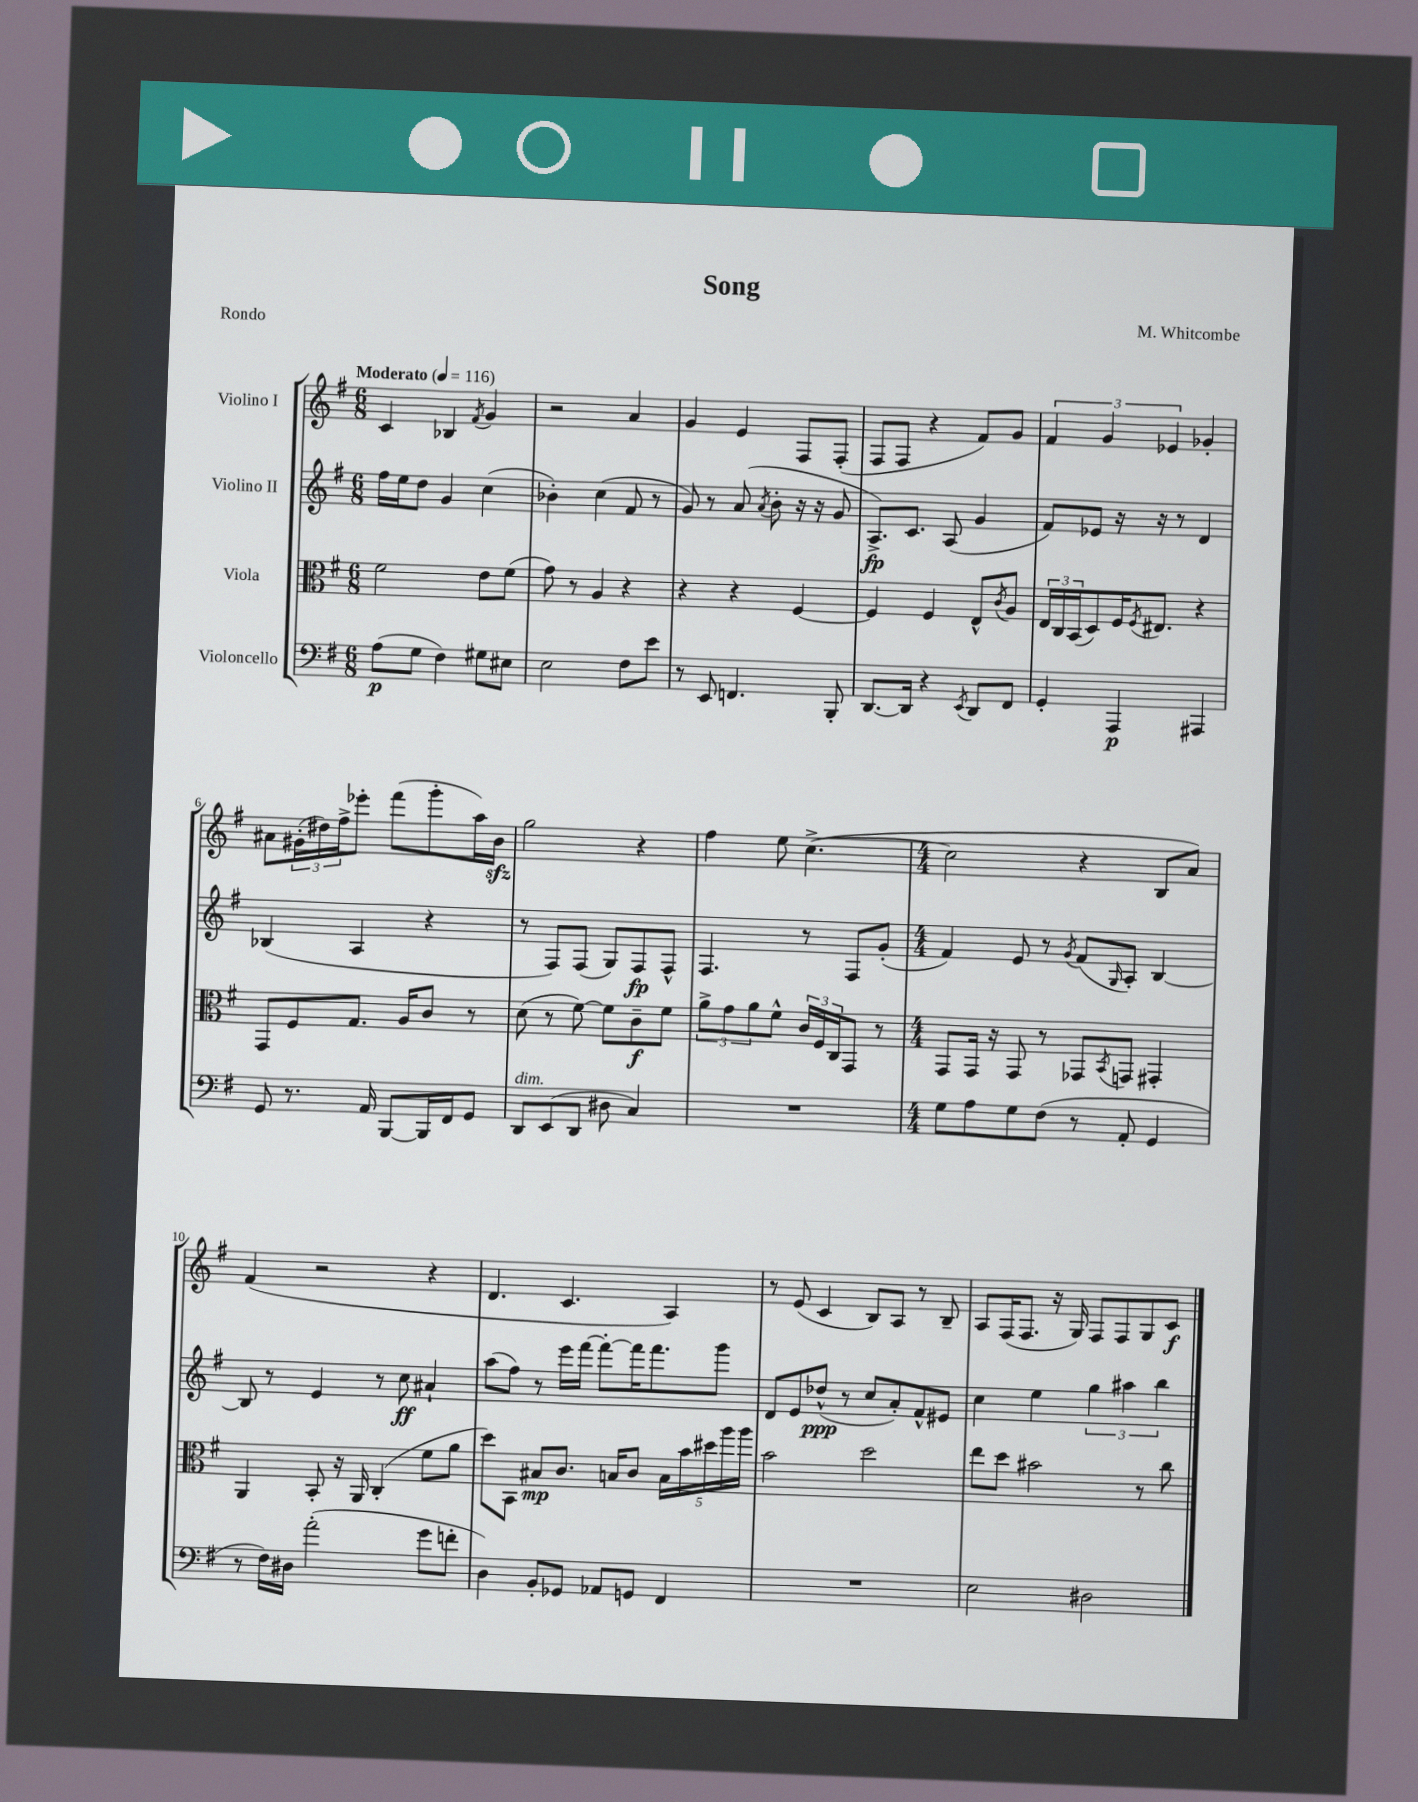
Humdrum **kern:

**kern	**dynam	**kern	**dynam	**kern	**dynam	**kern	**dynam
*part4	*part4	*part3	*part3	*part2	*part2	*part1	*part1
*staff4	*staff4	*staff3	*staff3	*staff2	*staff2	*staff1	*staff1
*I"Violoncello	*	*I"Viola	*	*I"Violino II	*	*I"Violino I	*
*clefF4	*	*clefC3	*	*clefG2	*	*clefG2	*
*k[f#]	*	*k[f#]	*	*k[f#]	*	*k[f#]	*
*M6/8	*	*M6/8	*	*M6/8	*	*M6/8	*
*MM116	*	*MM116	*	*MM116	*	*MM116	*
=1	=1	=1	=1	=1	=1	=1	=1
!	!	!	!	!	!	!LO:TX:a:B:t=Moderato	!
(8A\L	p	2f#\	.	16ff#\LL	.	4c/	.
.	.	.	.	16ee\J	.	.	.
8G\J	.	.	.	8dd\J	.	.	.
4F#\)	.	.	.	4g/	.	4B-X/	.
.	.	.	.	.	.	8qf#/	.
8G#X\L	.	8e\L	.	(4cc\	.	4g/	.
8E#X\J	.	(8f#\J	.	.	.	.	.
=2	=2	=2	=2	=2	=2	=2	=2
2E\	.	8g\)	.	4b-X'\)	.	2r	.
.	.	8r	.	.	.	.	.
.	.	4A/	.	(4cc\	.	.	.
8F#\L	.	4r	.	8f#/	.	4a/	.
8e\J	.	.	.	8r	.	.	.
=3	=3	=3	=3	=3	=3	=3	=3
8r	.	4r	.	8g/)	.	4g/	.
8EE/	.	.	.	8r	.	.	.
4.FFn/	.	4r	.	(8a/	.	4e/	.
.	.	.	.	8qa/	.	.	.
.	.	.	.	8b'\	.	.	.
.	.	[4F#/	.	16r	.	8F#/L	.
.	.	.	.	16r	.	.	.
8BBB'/	.	.	.	8g/	.	(8F#'/J	.
=4	=4	=4	=4	=4	=4	=4	=4
[8.DD/L	.	4F#/]	.	8.A^/L)	fp	8F#/L	.
.	.	.	.	.	.	8F#/J	.
16DD/Jk]	.	.	.	8.c/J	.	.	.
4r	.	4F#/	.	.	.	4r	.
.	.	.	.	(8A/	.	.	.
8qEE/	.	.	.	.	.	.	.
8DD/L	.	8E^^/L	.	4g/	.	8f#/L)	.
.	.	8qc/	.	.	.	.	.
8FF#/J	.	8A/J	.	.	.	8g/J	.
=5	=5	=5	=5	=5	=5	=5	=5
4GG'/	.	24E/LL	.	8f#/L)	.	6f#/	.
.	.	24C/	.	.	.	.	.
.	.	(24BB/J	.	.	.	.	.
.	.	8D/)	.	8e-X/J	.	.	.
.	.	.	.	.	.	6g/	.
4AAA/	p	16F#/K	.	16r	.	.	.
.	.	8qF#/	.	.	.	.	.
.	.	8.E#X/J	.	16r	.	.	.
.	.	.	.	.	.	6e-X/	.
.	.	.	.	8r	.	.	.
4AAA#X/	.	4r	.	4d/	.	4g-X'/	.
!!LO:LB:g=z
=6	=6	=6	=6	=6	=6	=6	=6
8GG/	.	8GG/L	.	(4B-X/	.	8a#X\L	.
8.r	.	8F#/	.	.	.	(24g#X'\L	.
.	.	.	.	.	.	24dd#X\)	.
.	.	.	.	.	.	24ff#^\J	.
.	.	8.G/J	.	4A/	.	8eee-X'\J	.
16AA/	.	.	.	.	.	.	.
[8BBB/L	.	.	.	.	.	(8fff#\L	.
.	.	16A/KL	.	.	.	.	.
16BBB/L]	.	8c/J	.	4r	.	8ggg'\	.
16FF#/J	.	.	.	.	.	.	.
8GG/J	.	8r	.	.	.	16aa\L)	.
.	.	.	.	.	.	16bzz\JJ	.
=7	=7	=7	=7	=7	=7	=7	=7
!LO:TX:a:i:t=dim.	!	!	!	!	!	!	!
8DD/L	.	(8d\	.	8r	.	2gg\	.
(8EE/	.	8r	.	8F#/L)	.	.	.
8DD/J	.	[8f#\)	.	(8F#/J	.	.	.
8D#X\	.	8f#\L]	.	8G/L)	.	.	.
4C/)	.	8c~\	f	8F#/	fp	4r	.
.	.	8f#\J	.	8F#^^/J	.	.	.
=8	=8	=8	=8	=8	=8	=8	=8
2.r	.	12a^\L	.	4.F#/	.	4ff#\	.
.	.	12g\	.	.	.	.	.
.	.	12a\	.	.	.	.	.
.	.	8f#^^\J	.	.	.	8ee\	.
.	.	24c/LL	.	8r	.	([4.cc^\	.
.	.	24F#/	.	.	.	.	.
.	.	24C/J	.	.	.	.	.
.	.	8GG/J	.	8F#/L	.	.	.
.	.	8r	.	(8g'/J	.	.	.
=9	=9	=9	=9	=9	=9	=9	=9
*M4/4	*	*M4/4	*	*M4/4	*	*M4/4	*
8G\L	.	8GG/L	.	4f#/)	.	2cc\]	.
8A\	.	16GG/Jk	.	.	.	.	.
.	.	16r	.	.	.	.	.
8G\	.	8GG/	.	8e/	.	.	.
(8F#\J	.	8r	.	8r	.	.	.
.	.	.	.	8qg/	.	.	.
8r	.	8GG-X/L	.	(8f#/L	.	4r	.
.	.	8qBB/	.	16qqG/	.	.	.
8AA'/	.	8GGn/J	.	8A'/J)	.	.	.
4GG/	.	4GG#X'/	.	[4B/	.	8B/L	.
.	.	.	.	.	.	8a/J)	.
!!LO:LB:g=z
=10	=10	=10	=10	=10	=10	=10	=10
8r	.	4AA/	.	8B/]	.	(4f#/	.
16F#\LL)	.	.	.	8r	.	.	.
16D#X\JJ	.	.	.	.	.	.	.
(2a'\	.	8BB'/	.	4e/	.	2r	.
.	.	16r	.	.	.	.	.
.	.	16AA/	.	.	.	.	.
.	.	(4C'/	.	8r	.	.	.
.	.	.	.	8cc\	ff	.	.
8g\L	.	8f#\L	.	4a#X`/	.	4r	.
8fn'\J	.	8a\J	.	.	.	.	.
=11	=11	=11	=11	=11	=11	=11	=11
4D\)	.	8dd\L)	.	(8aa\L	.	4.d/	.
.	.	8BB\J	.	8ff#\J)	.	.	.
8BB'/L	.	8B#X/L	mp	8r	.	.	.
8GG-X/J	.	8.c/J	.	16eee\LL	.	4.c/	.
.	.	.	.	[16fff#\JJ	.	.	.
8AA-X/L	.	.	.	8fff#'\L_	.	.	.
.	.	16Bn/KL	.	.	.	.	.
8GGn/J	.	8c/J	.	16fff#\K]	.	.	.
.	.	.	.	8.fff#\	.	.	.
4FF#/	.	20B\LL	.	.	.	4A/)	.
.	.	20b\	.	.	.	.	.
.	.	20dd#X\	.	.	.	.	.
.	.	.	.	8ggg\J	.	.	.
.	.	20aa\	.	.	.	.	.
.	.	20aa\JJ	.	.	.	.	.
=12	=12	=12	=12	=12	=12	=12	=12
1r	.	2b\	.	8d/L	.	8r	.
.	.	.	.	8e/	.	(8e/	.
.	.	.	.	(8dd-X^^/J	ppp	4c/	.
.	.	.	.	8r	.	.	.
.	.	2dd\	.	8cc/L	.	8B/L)	.
.	.	.	.	8a'/)	.	8A/J	.
.	.	.	.	8f#^^/	.	8r	.
.	.	.	.	8e#X/J	.	8B~/	.
=13	=13	=13	=13	=13	=13	=13	=13
2E\	.	8ee\L	.	4cc\	.	8A/L	.
.	.	8dd\J	.	.	.	(16F#/K	.
.	.	.	.	.	.	8.F#/J	.
.	.	2b#X\	.	4ee\	.	.	.
.	.	.	.	.	.	16r	.
.	.	.	.	.	.	16G/)	.
2D#X\	.	.	.	6gg\	.	8F#/L	.
.	.	.	.	.	.	8F#/	.
.	.	.	.	6aa#X\	.	.	.
.	.	8r	.	.	.	8G/	.
.	.	.	.	6bb\	.	.	.
.	.	8cc\	.	.	.	8c/J	f
==	==	==	==	==	==	==	==
*-	*-	*-	*-	*-	*-	*-	*-
